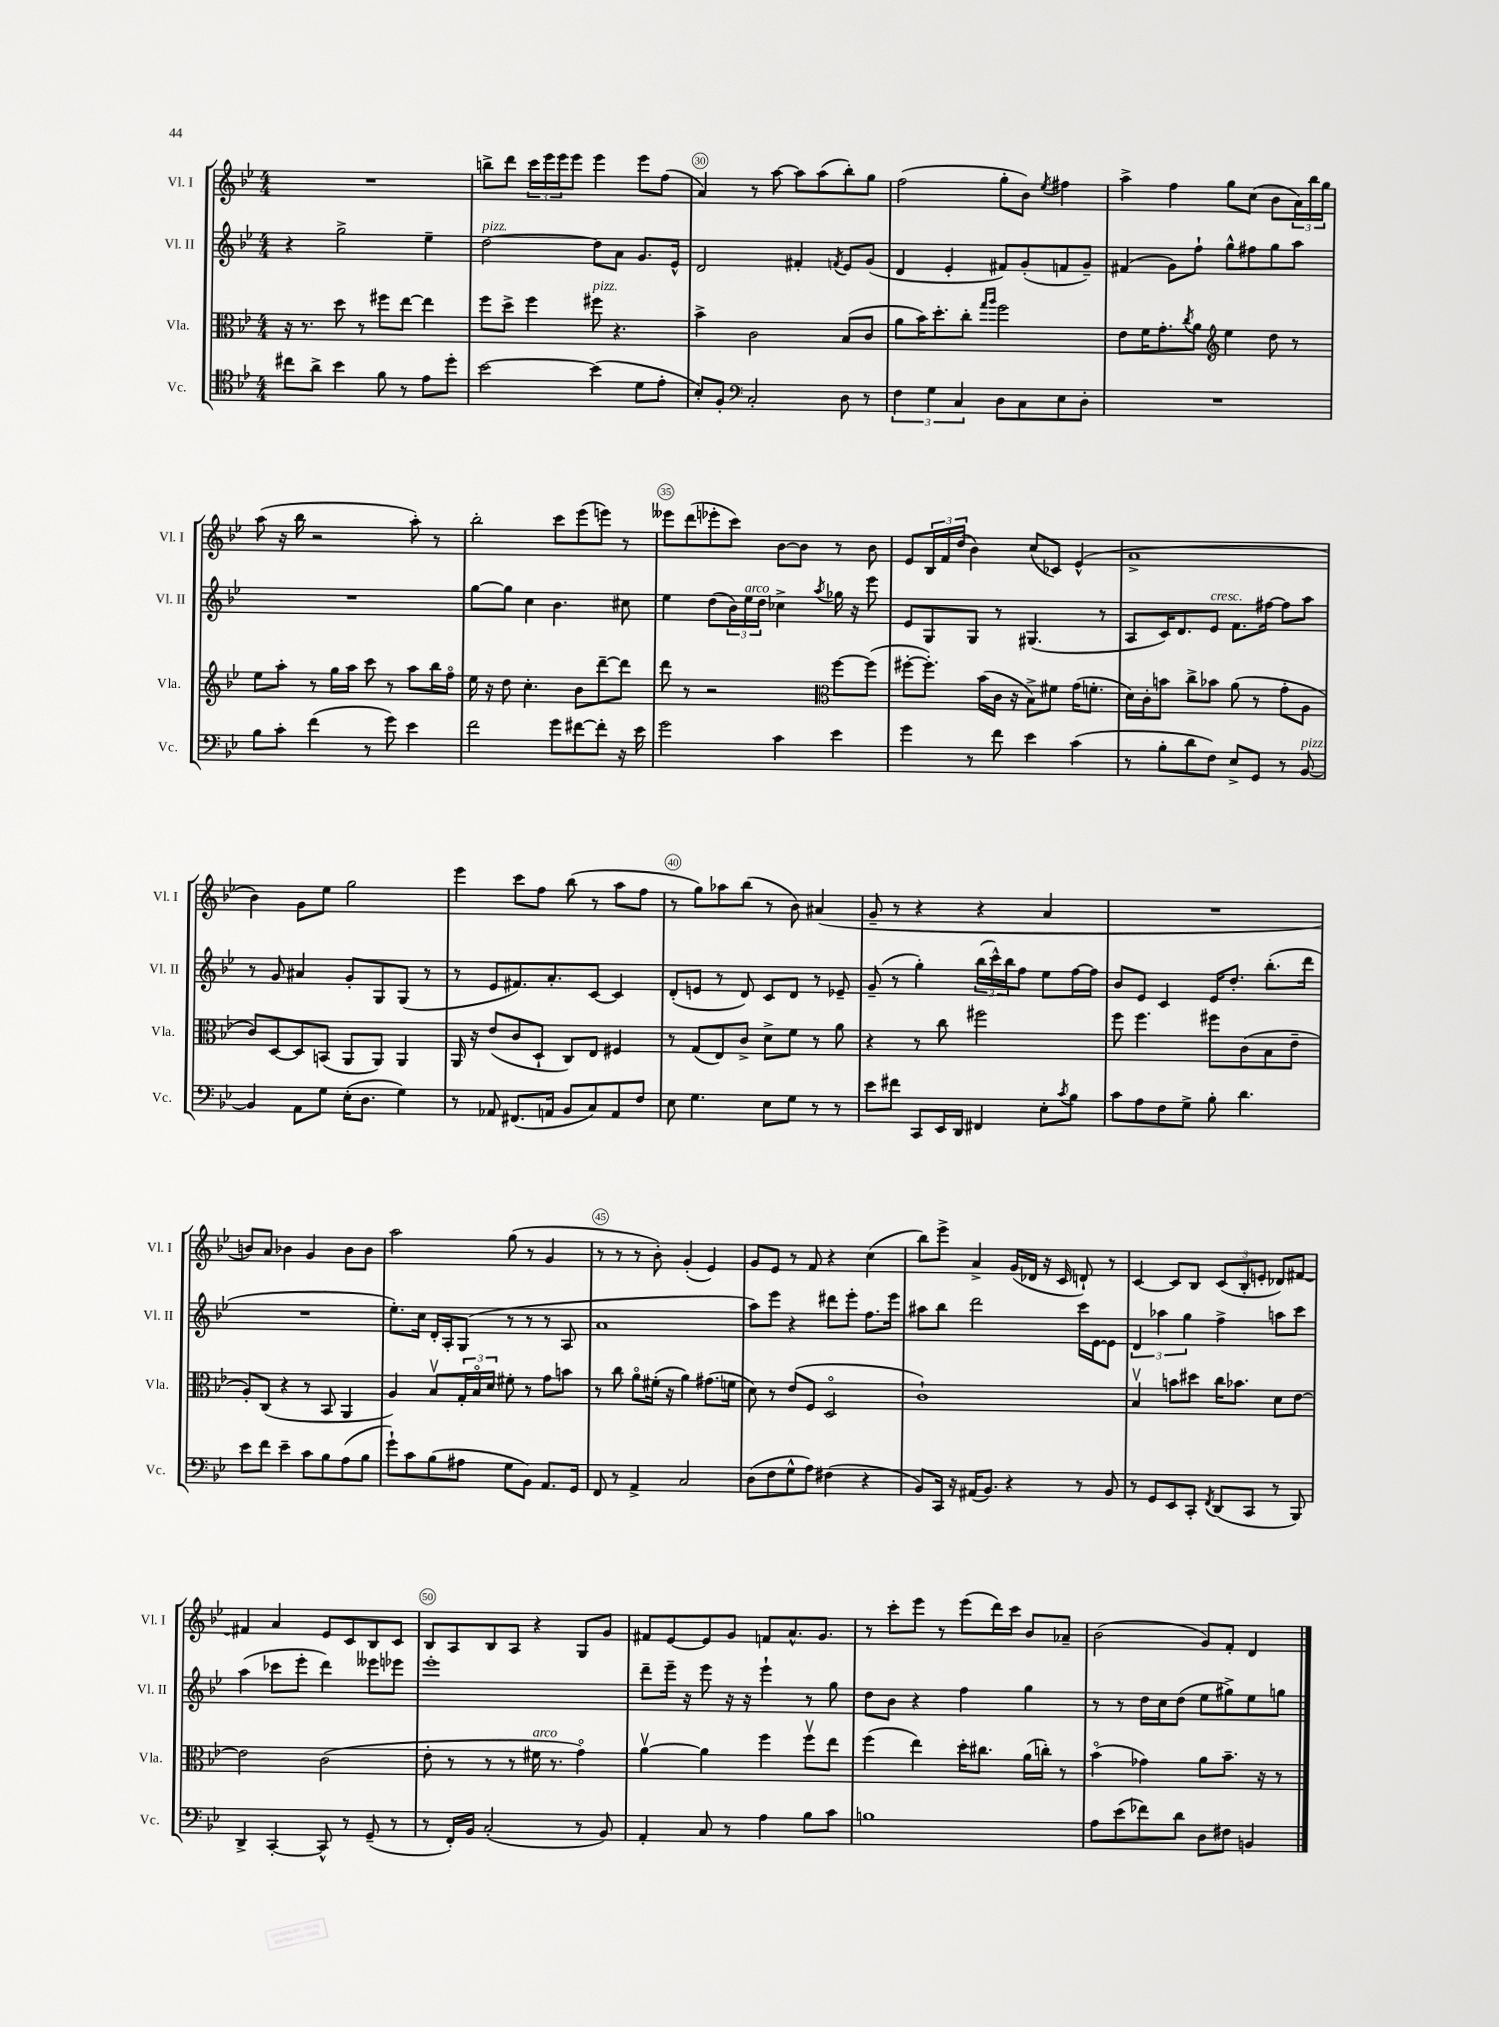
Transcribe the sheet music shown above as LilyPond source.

<<
\new StaffGroup <<
\new Staff = "s0" \with { instrumentName = "Vl. I" shortInstrumentName = "Vl. I" } {
    \clef treble \key bes \major \numericTimeSignature \time 4/4
    R1 |
    b''8-> d'''8 \tuplet 3/2 { c'''16 ees'''16 ees'''16 } ees'''8 ees'''4 ees'''8 f''8( |
    a'4) r8 a''8~ a''8 a''8( bes''8-.) g''8 |
    f''2( g''8-. bes'8) \acciaccatura { ees''8 } fis''4 |
    a''4-> f''4 g''8 c''8( bes'8 \tuplet 3/2 { a'16) bes''16 g''16 } |
    a''8( r16 bes''16 r2 a''8-.) r8 |
    bes''2-. c'''8 ees'''8( e'''8) r8 |
    eeses'''8 d'''8( ees'''8-. c'''8) bes'8~ bes'8 r8 bes'8 |
    ees'8 \tuplet 3/2 { bes16 f'16 d''16( } bes'4) c''8( ces'8) ees'4-^( |
    a'1-> |
    bes'4) g'8 ees''8 g''2 |
    ees'''4 c'''8 f''8 bes''8( r8 a''8 f''8 |
    r8 g''8) aes''8 bes''8( r8 bes'8) ais'4( |
    g'8-- r8 r4 r4 a'4 |
    R1 |
    b'8) a'8 bes'4 g'4 bes'8 bes'8 |
    a''2 g''8( r8 g'4 |
    r8 r8 r8 bes'8-.) g'4-.( ees'4) |
    g'8 ees'8 r8 f'8 r4 c''4( |
    bes''8) ees'''8-> a'4-> g'16( des'16 r16 c'16 d'8-!) r8 |
    c'4~ c'8 bes8 \tuplet 3/2 { c'8( bes8-. e'8-. } des'8) fis'8~ |
    fis'4 a'4 ees'8 c'8 bes8 c'8 |
    bes8 a8 bes8 a8 r4 g8 g'8 |
    fis'8 ees'8~ ees'8 g'8 f'8 a'8.-^ g'8. |
    r8 c'''8-. ees'''8 r8 ees'''8( d'''16) c'''16 bes'8 aes'8-- |
    bes'2( g'8) f'8-. d'4 \bar "|." |
}
\new Staff = "s1" \with { instrumentName = "Vl. II" shortInstrumentName = "Vl. II" } {
    \clef treble \key bes \major \numericTimeSignature \time 4/4
    r4 g''2-> ees''4-- |
    d''2~^\markup { \italic "pizz." } d''8 a'8 g'8. ees'16-^ |
    d'2 fis'4-. \acciaccatura { f'8 } ees'8 g'8( |
    d'4 ees'4-. fis'8) g'8-.( f'8 g'8--) |
    fis'4( g'8) f''8-! g''8-^ fis''8 g''8 a''8 |
    R1 |
    g''8~ g''8 c''4 bes'4. cis''8 |
    ees''4 d''8( \tuplet 3/2 { bes'16) ees''16^\markup { \italic "arco" } d''16 } ces''4-> \acciaccatura { a''8 } ges''16 r16 ees'''8 |
    ees'8 g8 g8 r8 gis4.( r8 |
    a8 c'16) d'8. ees'8^\markup { \italic "cresc." } f'8. fis''16~ fis''8 a''8 |
    r8 g'8 ais'4 g'8-. g8 g8( r8 |
    r8 ees'8 fis'8.) a'8.-. c'8~ c'4 |
    d'8-.( e'8 r8 d'8) c'8 d'8 r8 ees'8-- |
    g'8--( r8 g''4-.) \tuplet 3/2 { bes''16( c'''16-^) bes''16 } f''8 ees''8 f''16~ f''16 |
    bes'8 ees'8 c'4 ees'16 d''8.-. bes''8.-.( d'''16 |
    R1 |
    ees''8.-.) c''16 d'16-. a16-. g8( r8 r8 r8 a8 |
    a'1 |
    a''8) ees'''8 r4 dis'''8 ees'''8-. f''8. ees'''16 |
    ais''8 bes''8 d'''2 c'''16 ees'16~ ees'8 |
    \tuplet 3/2 { d'4 aes''4 g''4 } f''4-> a''8 c'''8 |
    a''4( ces'''8 ees'''8-. d'''4) eeses'''8 ees'''8 |
    ees'''1-. |
    d'''8-- ees'''16-- r16 ees'''8 r16 r16 ees'''4-! r8 g''8 |
    d''8 bes'8 r4 f''4 g''4 |
    r8 r8 d''16 c''16 d''8( ees''8 gis''8->) ees''8 g''8 \bar "|." |
}
\new Staff = "s2" \with { instrumentName = "Vla." shortInstrumentName = "Vla." } {
    \clef alto \key bes \major \numericTimeSignature \time 4/4
    r16 r8. d''8 r8 fis''8 ees''8~ ees''4 |
    f''8 d''8-> f''4 fis''8^\markup { \italic "pizz." } r4. |
    bes'4-> c'2 bes8( c'8 |
    a'8 bes'16) d''8.-. c''8-. \grace { g''16 a''16 } f''2 |
    ees'8 f'16 g'8.-. \acciaccatura { c''8 } a'8 \clef treble ees''4 d''8 r8 |
    ees''8 a''8-. r8 g''16 a''16 c'''8 r8 a''8 bes''16 f''16\flageolet |
    ees''16 r16 d''8 c''4.-. bes'8 d'''8~-- d'''8 |
    d'''8 r8 r2 \clef alto f''8~ f''8( |
    fis''8~-. fis''8.-.) bes'16( c'16 r16 bes8->) fis'8 g'16( f'8.-. |
    d'16) c'16-. b'8 c''8-> bes'8 a'8( r8 g'8-. a8 |
    c'8) d8~ d8 b,8( a,8 a,8) a,4 |
    a,16 r16 ees'8( c'8 d8-! c8) ees8 fis4 |
    r8 g8( ees8) c'8-> d'8-> f'8 r8 a'8 |
    r4 r8 c''8 fis''2 |
    f''8 f''4. fis''8 c'8( bes8 ees'8-- |
    a8-.) c8( r4 r8 bes,8 a,4 |
    a4) bes8\upbow \tuplet 3/2 { g16-. bes16\flageolet d'16 } fis'8-. r8 g'8 b'8 |
    r8 c''8 a'8\flageolet fis'16-.( r16 a'4) gis'8.( f'16 |
    d'8) r8 ees'8( f8 d2\flageolet |
    c'1-!) |
    bes4\upbow b'8 dis''8 c''16 bes'8. d'8 ees'8~ |
    ees'2 c'2( |
    ees'8-. r8 r8 r8 fis'16^\markup { \italic "arco" } r8. g'4\flageolet) |
    a'4~\upbow a'4 f''4 f''8\upbow ees''8 |
    f''4( ees''4) d''16-. cis''8. a'16( c''16-.) r8 |
    bes'4\flageolet( ges'4) a'8 bes'8.-- r16 r8 \bar "|." |
}
\new Staff = "s3" \with { instrumentName = "Vc." shortInstrumentName = "Vc." } {
    \clef tenor \key bes \major \numericTimeSignature \time 4/4
    cis''8 a'8-> bes'4 f'8 r8 ees'8 d''8-. |
    bes'2~ bes'4( d'8 ees'8-. |
    bes8-.) f8-. \clef bass c2-. d8 r8 |
    \tuplet 3/2 { f4 g4 c4 } d8 c8 ees8 d8-. |
    R1 |
    bes8 c'8-. f'4( r8 g'8) ees'4 |
    f'2 g'8 fis'8~ fis'8-. r16 ees'16 |
    g'2 c'4 ees'4 |
    g'4 r8 f'8 ees'4 c'4( |
    r8 bes8-. d'8 f8) ees8-> g,8 r8 bes,8~^\markup { \italic "pizz." } |
    bes,4 a,8 g8 ees16-.( d8. g4) |
    r8 aes,8 fis,8.( a,16 bes,8 c8) a,8 f8 |
    ees8 g4. ees8 g8 r8 r8 |
    ees'8 fis'8 c,8 ees,16 d,16 fis,4 ees8-. \acciaccatura { c'8 } bes8 |
    c'8 a8 f8 g8-> bes8-. d'4. |
    ees'8 f'8 ees'4-- c'8 bes8 a8( bes8 |
    g'8-!) c'8 bes8( ais8 g8 bes,8) a,8. g,16 |
    f,8 r8 a,4-> c2 |
    d8( f8 g8-^ a8) fis4( r4 |
    bes,8) c,16 r16 ais,16( bes,8.) r4 r8 bes,8 |
    r8 g,8 ees,8 c,8-. \acciaccatura { f,8 } d,8( c,8 r8 bes,,8) |
    d,4-> c,4~-. c,8-^ r8 g,8--( r8 |
    r8 f,16-.) bes,16 c2-.( r8 bes,8) |
    a,4-. c8 r8 a4 bes8 c'8 |
    b1 |
    a8 ees'8( fes'8) d'8 d8 fis8 b,4 \bar "|." |
}
>>
>>
\layout { \context { \Score currentBarNumber = #28 \override BarNumber.break-visibility = ##(#f #t #t) barNumberVisibility = #(every-nth-bar-number-visible 5) \override BarNumber.stencil = #(make-stencil-circler 0.1 0.3 ly:text-interface::print) } }
